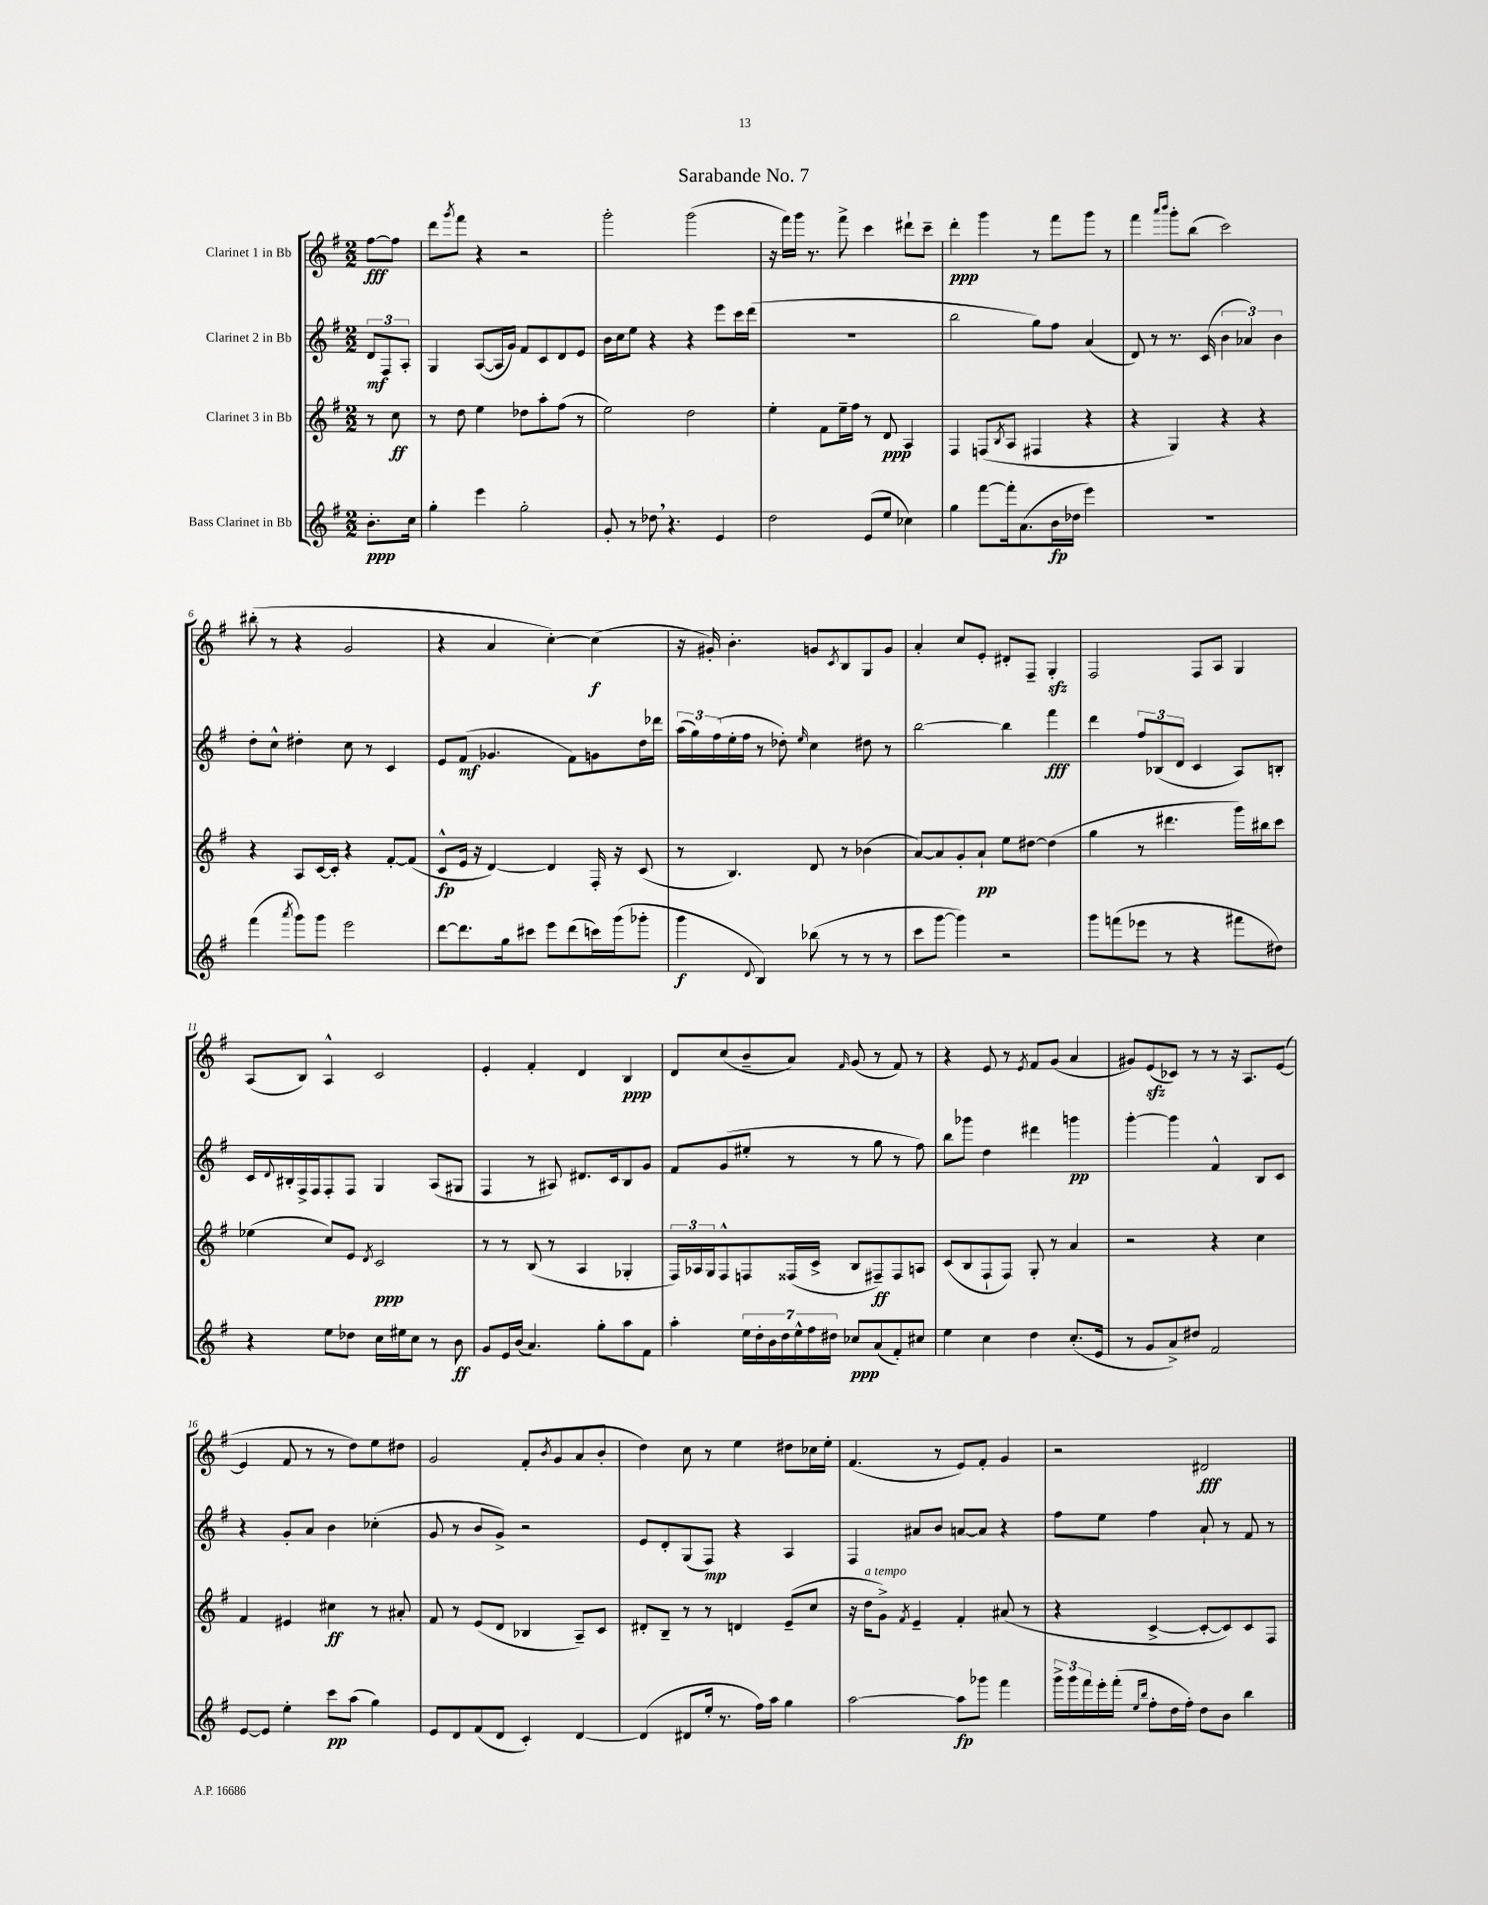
\header { title = "Sarabande No. 7" }
<<
\new StaffGroup <<
\new Staff = "s0" \with { instrumentName = "Clarinet 1 in Bb" } {
    \clef treble \key g \major \numericTimeSignature \time 2/2 \partial 4
    fis''8~\fff fis''8 |
    d'''8 \acciaccatura { g'''8 } fis'''8 r4 r2 |
    g'''2-. g'''2( |
    r16 fis'''16) g'''16 r8. fis'''8-> c'''4 dis'''8-! c'''8-- |
    d'''4-.\ppp g'''4 r8 fis'''8 g'''8 r8 |
    fis'''4 \grace { a'''16 b'''16 } g'''8-. b''8( c'''2) |
    bis''8-.( r8 r4 g'2 |
    r4 a'4 c''4~-.) c''4\f( |
    r16 gis'16-.) b'4.-. g'8 \acciaccatura { c'8 } b8 g8 g'8 |
    a'4-. c''8 e'8-. dis'8-. fis8-- g4-.\sfz |
    fis2 fis8 a8 g4 |
    a8( b8) a4-^ c'2 |
    e'4-. fis'4-. d'4 b4\ppp |
    d'8 c''8( b'8-- a'8) \grace { fis'16 } g'8( r8 fis'8) r8 |
    r4 e'8 r8 \acciaccatura { e'8 } fis'8 g'8( a'4 |
    gis'8) e'8\sfz( ces'8) r8 r8 r16 a8. e'8~( |
    e'4 fis'8 r8 r8 d''8) e''8 dis''8 |
    g'2 fis'8-. \acciaccatura { b'8 } g'8 a'8( b'8-. |
    d''4) c''8 r8 e''4 dis''8 ces''16 e''16-. |
    fis'4.( r8 e'8) fis'8-. g'4 |
    r2 dis'2\fff \bar "|." |
}
\new Staff = "s1" \with { instrumentName = "Clarinet 2 in Bb" } {
    \clef treble \key g \major \numericTimeSignature \time 2/2 \partial 4
    \tuplet 3/2 { d'8\mf fis8 a8-. } |
    g4 a8~( a16 g'16) fis'8 c'8 d'8 e'8 |
    b'16 c''16 e''8 r4 r4 e'''8 c'''16 d'''16( |
    R1 |
    b''2 g''8) fis''8 a'4( |
    d'8) r8 r8. c'16( \tuplet 3/2 { b'4 aes'4) b'4 } |
    d''8-. c''8-^ dis''4-. c''8 r8 c'4 |
    e'8 fis'8\mf( ges'4. fis'8) g'8 d''16 des'''16 |
    \tuplet 3/2 { a''16( g''16) fis''16( } e''16-. fis''16 r8 des''8-.) \grace { e''16 } c''4 dis''8 r8 |
    b''2~ b''4 fis'''4\fff |
    d'''4 \tuplet 3/2 { fis''8 bes8( d'8 } c'4 a8) b8-. |
    c'16 \appoggiatura { d'8 } bis16-. fis16-> fis16 fis8-. fis8 g4 a8( gis8 |
    fis4 r8 ais8) dis'8. c'16 b8 g'8 |
    fis'8 g'8( eis''8-. r8 r8 g''8 r8 fis''8) |
    b''8 ges'''8 d''4 dis'''4 g'''4\pp |
    g'''4~-. g'''4 fis'4-^ b8 c'8 |
    r4 g'8-. a'8 b'4 ces''4-.( |
    g'8 r8 b'8 g'8->) r2 |
    e'8 d'8-. g8( fis8\mp) r4 a4 |
    fis4 ais'8 b'8 a'8~ a'8 r4 |
    fis''8 e''8 fis''4 a'8-! r8 fis'8 r8 \bar "|." |
}
\new Staff = "s2" \with { instrumentName = "Clarinet 3 in Bb" } {
    \clef treble \key g \major \numericTimeSignature \time 2/2 \partial 4
    r8 c''8\ff |
    r8 d''8 e''4 des''8 a''8-. fis''8( r8 |
    e''2) d''2 |
    e''4-. fis'8 e''16-- fis''16 r8 d'8\ppp a4 |
    fis4 f8( \acciaccatura { b8 } a8 fis4 r4 |
    r4 g4) r4 r4 |
    r4 a8 c'16~ c'16-. r4 fis'8~-. fis'8( |
    c'8-^\fp e'16 r16 d'4~) d'4 fis16-. r16 c'8( |
    r8 b4.) d'8 r8 bes'4( |
    a'8~) a'8 g'8-. a'8-!\pp e''8 dis''8~ dis''4( |
    g''4 r8 dis'''4. g'''16) bis''16 c'''8 |
    ees''4( c''8) e'8 \acciaccatura { d'8 } c'2\ppp |
    r8 r8 b8( r8 a4 ges4-. |
    \tuplet 3/2 { fis16) aes16 g16 } fis8-^ f8 fisis16( c'16-> b8 fis8--\ff) fis8 a8 |
    c'8( b8 fis8-! fis8) g8-. r8 a'4 |
    r2 r4 c''4 |
    fis'4 eis'4 cis''4\ff r8 ais'8-. |
    fis'8 r8 e'8( d'8 bes4 a8--) c'8 |
    dis'8-. b8-- r8 r8 d'4 e'8--( c''8 |
    r16 d''16^\markup { \italic "a tempo" } g'8->) \acciaccatura { fis'8 } e'4-- fis'4-. ais'8( r8 |
    r4 c'4~-> c'8~-. c'8) c'8 fis8 \bar "|." |
}
\new Staff = "s3" \with { instrumentName = "Bass Clarinet in Bb" } {
    \clef treble \key g \major \numericTimeSignature \time 2/2 \partial 4
    b'8.-.\ppp c''16 |
    g''4-. e'''4 g''2-. |
    g'8-. r8 des''8 \breathe r4. e'4 |
    d''2 e'8( e''8 ces''4) |
    g''4 fis'''8~ fis'''16-. a'8.( b'16\fp des''16 e'''4) |
    R1 |
    fis'''4( \acciaccatura { a'''8 } g'''8) g'''8 e'''2 |
    d'''8~ d'''8. g''16 cis'''8 e'''8 d'''8( c'''16) g'''16( ges'''8-. |
    g'''4\f \appoggiatura { d'8 } b4) bes''8( r8 r8 r8 |
    c'''8 g'''8~ g'''4) r2 |
    g'''8 f'''8( ees'''8 r8 r4 fis'''8 dis''8) |
    r4 e''8 des''8 c''16 eis''16 c''8 r8 b'8\ff |
    g'8 e'16 b'16( a'4.) g''8-. a''8 fis'8 |
    a''4-. \tuplet 7/4 { e''16 d''16-. b'16 d''16 e''16-^ fis''16 dis''16 } ces''8\ppp a'8( fis'8-.) cis''8 |
    e''4 c''4 d''4 c''8.-.( e'16 |
    r8 g'8 a'8->) dis''8 fis'2 |
    e'8~ e'8 e''4-. c'''8\pp a''8( g''4) |
    e'8 d'8 fis'8( d'8 c'4-.) d'4~ |
    d'4( dis'8 e''16-. r8. fis''16) a''16 g''4 |
    a''2~ a''8\fp ges'''8 fis'''4 |
    \tuplet 3/2 { g'''16-> g'''16 fis'''16 } e'''16-. fis'''16-.( \grace { e''16 b''16 } fis''8-. d''16 fis''16-.) d''8 b'8 b''4 \bar "|." |
}
>>
>>
